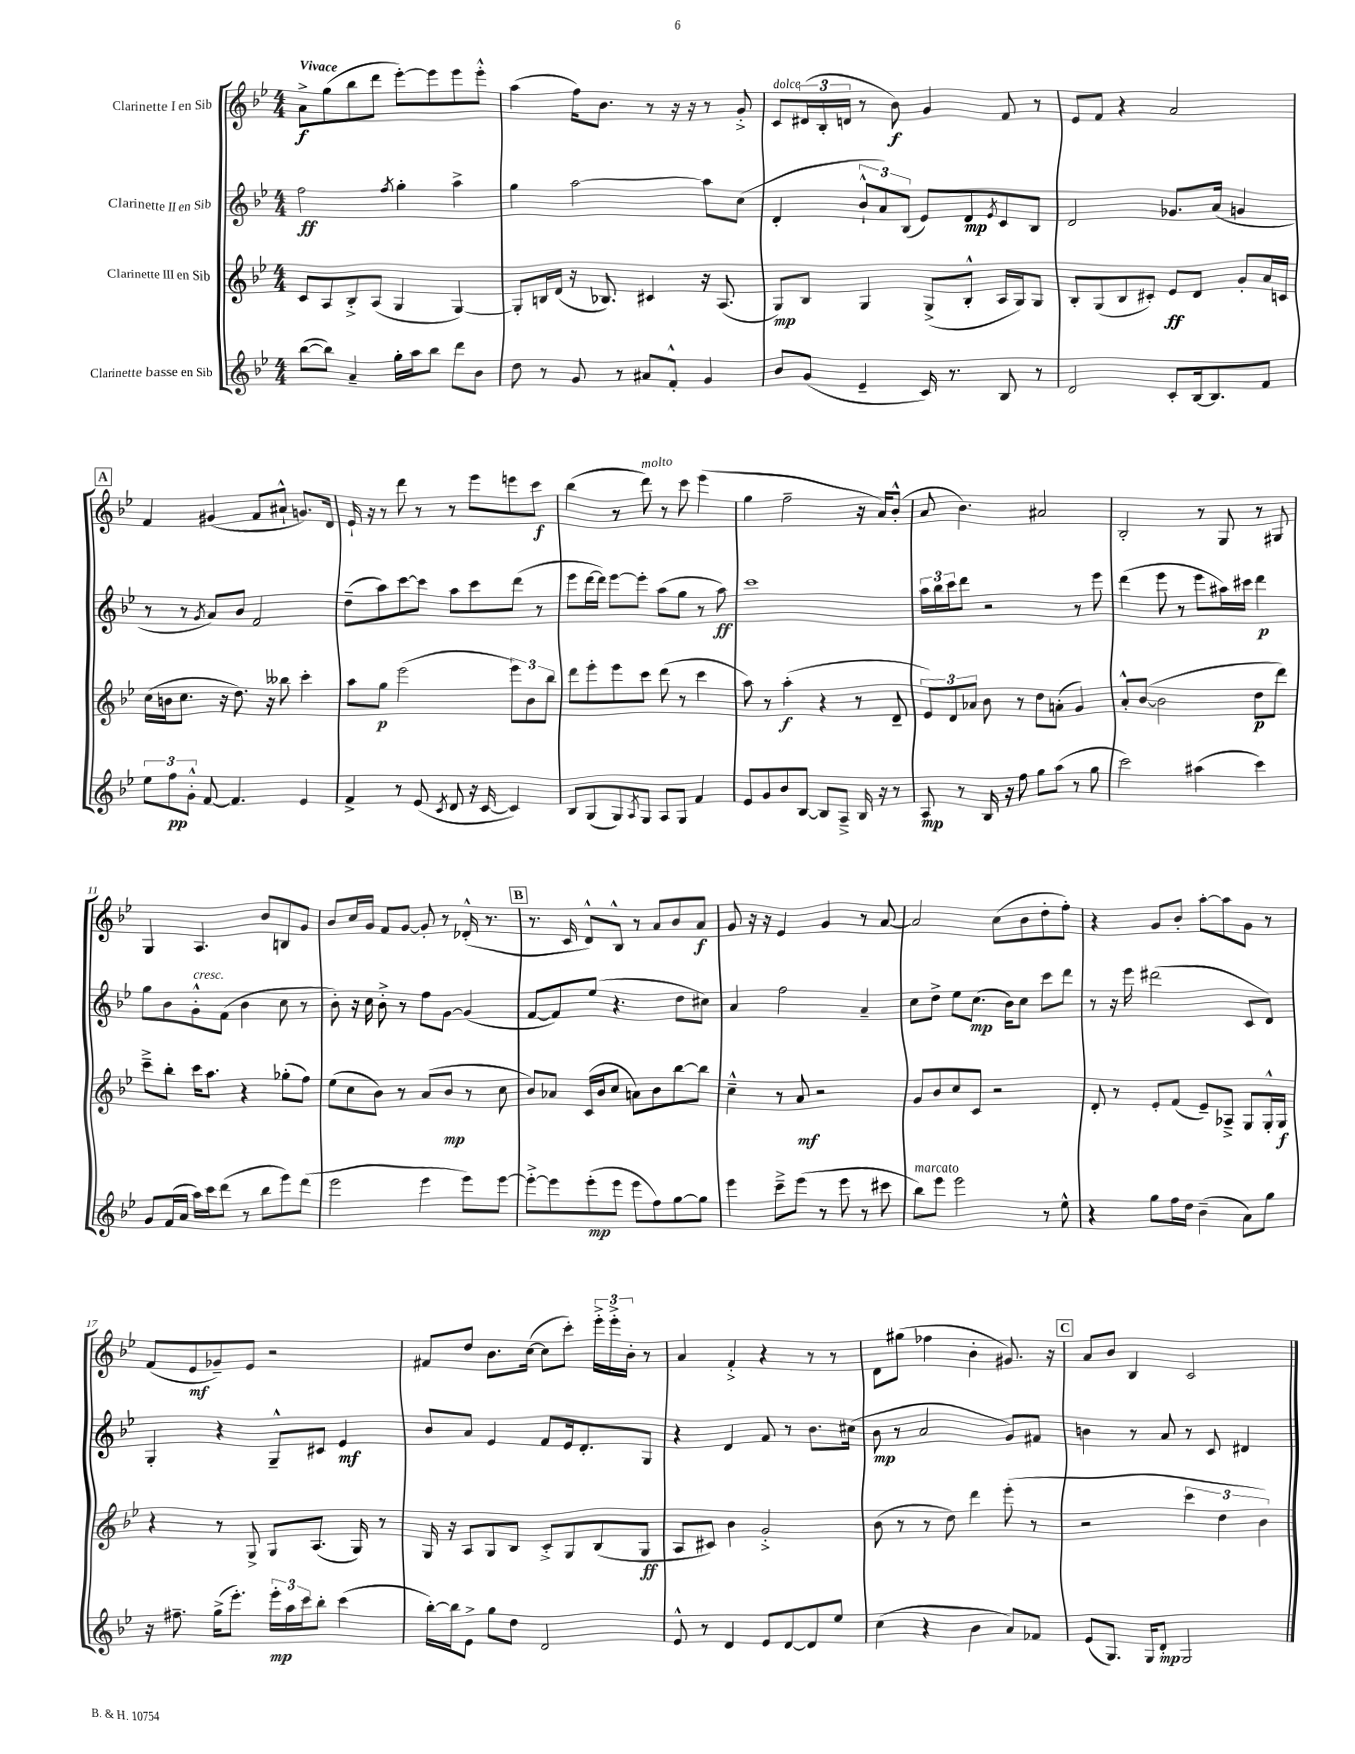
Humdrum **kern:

**kern	**kern	**kern	**kern
*staff4	*staff3	*staff2	*staff1
*clefG2	*clefG2	*clefG2	*clefG2
*k[b-e-]	*k[b-e-]	*k[b-e-]	*k[b-e-]
*M4/4	*M4/4	*M4/4	*M4/4
([8bb-	8c	2ff	8a^
8bb-])	8A	.	(8gg
4a~	8B-'^	.	8bb-
.	(8A	.	8ddd
.	.	8qff	.
16gg'	4G	4gg'	[8eee-')
16aa	.	.	.
8bb-	.	.	8eee-]
8ddd	[4G)	4aa^	8eee-
8b-	.	.	8eee-'^^
=	=	=	=
8dd	8G']	4gg	(4aa
8r	16B	.	.
.	(16d	.	.
8g	16r	[2aa	16ff)
.	8.B-)	.	8.b-
8r	.	.	.
8a#	4c#	.	8r
8f'^^	.	.	16r
.	.	.	16r
4g	16r	8aa]	8r
.	(8.A	.	.
.	.	(8cc	8g'^
=	=	=	=
8b-	8G)	4d'	8c
(8g	8B-	.	(24d#
.	.	.	24B-'
.	.	.	24d
4e-~	4G	12b-`^^	8r
.	.	12a)	.
.	.	.	8b-)
.	.	(12B-	.
16c)	(8G^	8e-)	4g
8.r	.	.	.
.	8B-'^^	8d	.
.	.	8qe-	.
8B-	16A	8c	8f
.	16G)	.	.
8r	8G	8B-	8r
=	=	=	=
2d	8B-'	2d	8e-
.	(8G	.	8f
.	8B-	.	4r
.	8c#')	.	.
8c'	8e-	8.g-	2a
[16B-	8d	.	.
8.B-]	.	(16a	.
.	8g'	4g	.
8f	16a	.	.
.	16c	.	.
=	=	=	=
12ee-	(16cc	8r	4f
.	16b	.	.
12ff	.	.	.
.	8.cc	8r	.
12g'^^	.	.	.
.	.	8qg	.
[8f	.	8a)	(4g#
.	16r	.	.
4.f]	8.dd)	8b-	.
.	.	2f	8f
.	16r	.	.
.	8bb--	.	8a#`^^
4e-	4ccc'	.	8.g)
.	.	.	16d
=	=	=	=
4f^	8aa	(8dd~	16e-`
.	.	.	16r
.	8gg	8aa)	8r
8r	(2eee-	[8ccc	8ddd
(8e-	.	8ccc]	8r
8qc	.	.	.
8d	.	8aa	8r
16r	.	8ccc	8eee-
[16c	.	.	.
4c])	12eee-)	(8ddd	8eee
.	12b-	.	.
.	.	8r	8ccc
.	12bb-	.	.
=	=	=	=
8B-	8ddd	8eee-	(4bb-
(8G	8eee-'	[16ddd	.
.	.	16ddd])	.
8G)	8eee-	[8eee-	8r
8qA	.	.	.
8G	8ccc	8eee-']	8ddd)
8A	(8ddd	(8aa	8r
8G	8r	8gg	8ccc
4f	4ccc	8r	(4eee-
.	.	8aa)	.
=	=	=	=
8e-	8aa)	1ccc	4gg
8g	8r	.	.
8b-	(4aa'	.	2ff~
[8B-	.	.	.
8B-]	4r	.	.
8A~^	.	.	.
16B-	8r	.	16r
16r	.	.	16a)
8r	8d~	.	(8b-'^^
=	=	=	=
8A	12e-)	24aa	8a
.	.	24bb-	.
.	12d	24ccc	.
8r	.	8ddd	4.b-)
.	12a-	.	.
16B-	8b-	2r	.
16r	.	.	.
8ff	8r	.	.
8gg	8dd	.	2a#
(8aa	(8a'	.	.
8r	4g)	8r	.
8gg	.	8eee-	.
=	=	=	=
2ccc)	8a'^^	(4ddd	2B-'
.	([8b-	.	.
.	2b-]	8eee-	.
.	.	8r	.
(4aa#	.	8eee-	8r
.	.	16aa#)	8G
.	.	16ccc#	.
4ccc)	8dd	4ddd	8r
.	8ddd)	.	8G#
=	=	=	=
8g	8ccc~^	8gg	4G
(16f	8bb-'	8b-	.
16a	.	.	.
16aa)	16ccc	8g'^^	4.A
16ccc	8.aa	.	.
(8ddd	.	(8f	.
8r	4r	4b-	.
8bb-	.	.	8b-
8eee-)	(8gg-'	8cc	8B
(8ddd	8ff)	8r	8g
=	=	=	=
2eee-	(8ee-	8b-')	8b-
.	8cc	16r	16cc
.	.	16cc	16g
.	8b-)	8b-'^	8f
.	8r	8r	[8g
4eee-	(8a	8ff	8g']
.	8b-	[8g	8r
8eee-)	8r	(4g]	(16d-'^^
.	.	.	8.r
[8eee-	8cc	.	.
=	=	=	=
8eee-'^_	8b-)	[8f	8.r
8eee-]	8a-	8f])	.
.	.	.	16c
(8eee-'	(16c	(8ee-	8d^^)
.	16b-	.	.
8eee-	8cc	4.r	8B-^^
8eee-	8a)	.	8r
8ff)	8b-	.	8a
[8gg	[8bb-	8dd	8b-
8gg]	8bb-]	8cc#)	8a
=	=	=	=
4eee-	4cc~^^	4a	8g
.	.	.	16r
.	.	.	16r
8ccc~^	8r	2ff	4e-
(8eee-	8a	.	.
8r	2r	.	4g
8eee-	.	.	.
8r	.	4a~	8r
8ccc#	.	.	[8a
=	=	=	=
8bb-)	8g	8cc	2a]
8eee-	8b-	8dd^	.
2eee-	8cc	8ee-	.
.	8c	(8.cc	.
.	2r	.	(8cc
.	.	16b-)	.
.	.	8cc	8b-
8r	.	8ccc	8dd'
8ee-^^	.	8ddd	8ff')
=	=	=	=
4r	8d'	8r	4r
.	8r	16r	.
.	.	16eee-	.
8gg	8e-'	(2ddd#	8g
16ff	(8f	.	8b-'
16dd	.	.	.
(4b-~	8e-~)	.	[8aa'
.	8A-~^	.	8aa]
8a)	8G	8c	8g
8gg	16G'^^	8d)	8r
.	16G	.	.
=	=	=	=
16r	4r	4G'	(8f
8.ff#~	.	.	.
.	.	.	8e-
(16gg^	8r	4r	8g-~)
8.eee-')	.	.	.
.	8G^	.	8e-
24eee-'	8G	8G~^^	2r
24aa	.	.	.
24ccc	.	.	.
8bb-'	(8.A	8c#	.
(4ccc	.	4e-	.
.	16G)	.	.
.	8r	.	.
=	=	=	=
[16bb-')	16G	8b-	8f#
16bb-]	16r	.	.
8e-^	8A	8a	8dd
8gg	8G	4e-	8.b-
8dd	8B-	.	.
.	.	.	([16cc
2d	8c'^	8f	8cc]
.	8G	16e-	8ccc')
.	.	8.d'	.
.	(8B-	.	24eee-'^
.	.	.	24eee-'^
.	.	.	24b-'
.	8G	8G	8r
=	=	=	=
8e-^^	8A	4r	4a
8r	8c#)	.	.
4d	4b-	4d	4f'^
8e-	2g'^	8f	4r
[8d	.	8r	.
8d]	.	8.b-	8r
8ee-	.	.	8r
.	.	(16cc#	.
=	=	=	=
(4cc	(8b-	8b-	8d
.	8r	8r	(8gg#
4r	8r	2a	4ff-
.	8dd)	.	.
4b-	4ddd	.	4b-'
8a)	(8eee-'	8g)	8.g#)
8f-	8r	8f#	.
.	.	.	16r
=	=	=	=
(8e-	2r	4b	8a
8.G)	.	.	8b-
.	.	8r	4B-
16G	.	.	.
8d'	.	8a	.
2G	6ccc	8r	2c
.	.	8c	.
.	6dd	.	.
.	.	4d#	.
.	6b-)	.	.
==	==	==	==
*-	*-	*-	*-
